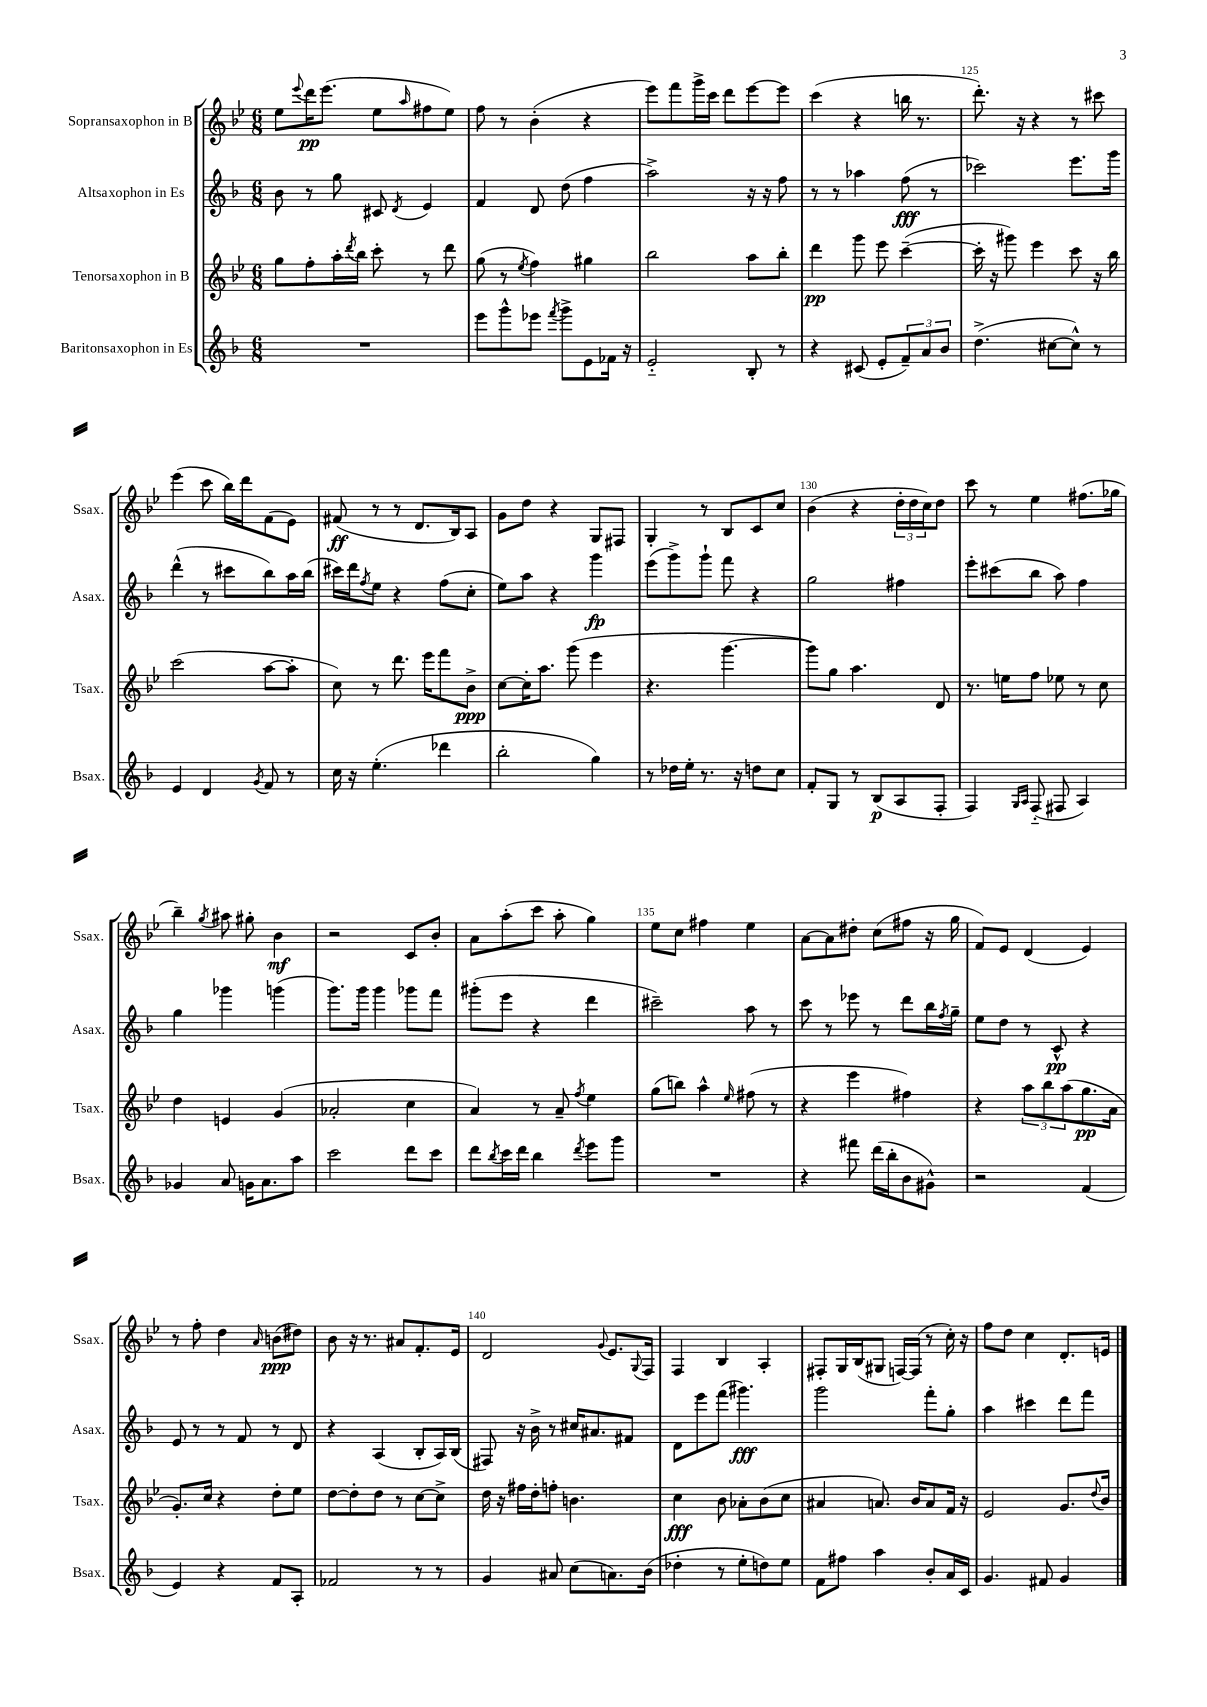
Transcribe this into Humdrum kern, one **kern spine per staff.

**kern	**dynam	**kern	**dynam	**kern	**dynam	**kern	**dynam
*part4	*part4	*part3	*part3	*part2	*part2	*part1	*part1
*staff4	*staff4	*staff3	*staff3	*staff2	*staff2	*staff1	*staff1
*I"Baritonsaxophon in Es	*	*I"Tenorsaxophon in B	*	*I"Altsaxophon in Es	*	*I"Sopransaxophon in B	*
*I'Bsax.	*	*I'Tsax.	*	*I'Asax.	*	*I'Ssax.	*
*clefG2	*	*clefG2	*	*clefG2	*	*clefG2	*
*k[b-]	*	*k[b-e-]	*	*k[b-]	*	*k[b-e-]	*
*M6/8	*	*M6/8	*	*M6/8	*	*M6/8	*
=121	=121	=121	=121	=121	=121	=121	=121
2.r	.	8gg\L	.	8b-\	.	8ee-\L	.
.	.	.	.	.	.	8qqeee-/	.
.	.	8ff'\	.	8r	.	16ddd\K	pp
.	.	.	.	.	.	(8.eee-\J	.
.	.	16aa'\L	.	8gg\	.	.	.
.	.	8qddd/	.	.	.	.	.
.	.	16bb-\JJ	.	.	.	.	.
.	.	8ccc'\	.	8c#X/	.	8ee-\L	.
.	.	.	.	8qd/	.	16qqaa/	.
.	.	8r	.	4e/	.	8ff#X\	.
.	.	8ddd\	.	.	.	8ee-\J)	.
=122	=122	=122	=122	=122	=122	=122	=122
8eee\L	.	(8gg\	.	4f/	.	8ff\	.
8ggg^^\	.	8r	.	.	.	8r	.
.	.	8qee-/	.	.	.	.	.
8eee-X\J	.	4ff\)	.	8d/	.	(4b-'\	.
8qfff/	.	.	.	.	.	.	.
8ggg^\L	.	.	.	(8dd\	.	.	.
8e\	.	4gg#X\	.	4ff\	.	4r	.
16f-X\Jk	.	.	.	.	.	.	.
16r	.	.	.	.	.	.	.
=123	=123	=123	=123	=123	=123	=123	=123
2e/	.	2bb-\	.	2aa^\)	.	8eee-\L)	.
.	.	.	.	.	.	8fff\	.
.	.	.	.	.	.	16ggg^\L	.
.	.	.	.	.	.	16ccc\JJ	.
.	.	.	.	.	.	8ddd\L	.
8B-'/	.	8aa\L	.	16r	.	[8eee-\	.
.	.	.	.	16r	.	.	.
8r	.	8bb-'\J	.	8ff\	.	8eee-\J]	.
=124	=124	=124	=124	=124	=124	=124	=124
4r	.	4ddd\	pp	8r	.	(4ccc\	.
.	.	.	.	8r	.	.	.
(8c#X/	.	8ggg\	.	4aa-X\	.	4r	.
8e'/L	.	8eee-\	.	.	.	.	.
12f~/)	.	([4ccc~\	.	(8ff\	fff	16bbn\	.
.	.	.	.	.	.	8.r	.
12a/	.	.	.	.	.	.	.
.	.	.	.	8r	.	.	.
12b-/J	.	.	.	.	.	.	.
=125	=125	=125	=125	=125	=125	=125	=125
(4.dd^\	.	16ccc'\]	.	2ccc-X\)	.	8.ddd'\)	.
.	.	16r	.	.	.	.	.
.	.	8ggg#X\)	.	.	.	.	.
.	.	.	.	.	.	16r	.
.	.	4eee-\	.	.	.	4r	.
[8cc#X\L	.	.	.	.	.	.	.
8cc#^^\J])	.	8ccc\	.	8.eee\L	.	8r	.
8r	.	16r	.	.	.	8ccc#X\	.
.	.	16bb-\	.	16ggg\Jk	.	.	.
!!LO:LB:g=z
=126	=126	=126	=126	=126	=126	=126	=126
4e/	.	(2ccc\	.	(4ddd^^\	.	(4eee-\	.
4d/	.	.	.	8r	.	8ccc\	.
.	.	.	.	8ccc#X\L	.	16bb-\LL)	.
.	.	.	.	.	.	16ddd\J	.
8qg/	.	.	.	.	.	.	.
8f/	.	[8aa\L	.	8bb-\)	.	(8f\	.
8r	.	8aa'\J]	.	16aa\L	.	8e-\J)	.
.	.	.	.	(16bb-\JJ	.	.	.
=127	=127	=127	=127	=127	=127	=127	=127
16cc\	.	8cc\)	.	16ccc#X\LL)	.	(8f#X/	ff
16r	.	.	.	16ddd\J	.	.	.
.	.	.	.	8qff/	.	.	.
(4.ee'\	.	8r	.	8ee\J	.	8r	.
.	.	8.ddd\	.	4r	.	8r	.
.	.	.	.	.	.	8.d/L	.
.	.	16eee-\KL	.	.	.	.	.
4ddd-X\	.	8fff\	.	(8ff\L	.	.	.
.	.	.	.	.	.	16B-/k)	.
.	.	8b-^\J	ppp	8cc'\J	.	8A/J	.
=128	=128	=128	=128	=128	=128	=128	=128
2bb-'\	.	[8cc\L	.	8ee\L)	.	8g\L	.
.	.	16cc'\K]	.	8aa\J	.	8dd\J	.
.	.	8.aa\J	.	.	.	.	.
.	.	.	.	4r	.	4r	.
.	.	(8ggg\	.	.	.	.	.
4gg\)	.	4eee-\	.	4ggg\	fp	8G/L	.
.	.	.	.	.	.	8F#X/J	.
=129	=129	=129	=129	=129	=129	=129	=129
8r	.	4.r	.	(8eee\L	.	4G'/	.
16dd-X\LL	.	.	.	8ggg^\)	.	.	.
16ee'\JJ	.	.	.	.	.	.	.
8.r	.	.	.	8ggg`\J	.	8r	.
.	.	[4.ggg\	.	8fff\	.	8B-/L	.
16r	.	.	.	.	.	.	.
8ddn\L	.	.	.	4r	.	8c/	.
8cc\J	.	.	.	.	.	8cc/J	.
=130	=130	=130	=130	=130	=130	=130	=130
8f'/L	.	8ggg\L])	.	2gg\	.	(4b-\	.
8G/J	.	8gg\J	.	.	.	.	.
8r	.	4.aa\	.	.	.	4r	.
(8B-/L	p	.	.	.	.	.	.
8A/	.	.	.	4ff#X\	.	24dd'\LL	.
.	.	.	.	.	.	24dd\	.
.	.	.	.	.	.	24cc\J)	.
8F'/J	.	8d/	.	.	.	8dd\J	.
=131	=131	=131	=131	=131	=131	=131	=131
4F/)	.	8.r	.	8eee'\L	.	8ccc\	.
.	.	.	.	(8ccc#X\	.	8r	.
.	.	16een\KL	.	.	.	.	.
16qqG/LL	.	.	.	.	.	.	.
16qqA/JJ	.	.	.	.	.	.	.
(8F/	.	8ff\J	.	8bb-\J	.	4ee-\	.
8F#X/	.	8ee-X\	.	8aa\)	.	.	.
4A/)	.	8r	.	4ff\	.	(8.ff#X\L	.
.	.	8cc\	.	.	.	.	.
.	.	.	.	.	.	16gg-X\Jk	.
!!LO:LB:g=z
=132	=132	=132	=132	=132	=132	=132	=132
4g-X/	.	4dd\	.	4gg\	.	4bb-~\)	.
.	.	.	.	.	.	8qgg/	.
8a/	.	4en/	.	4ggg-X\	.	8aa#X\	.
16gn\KL	.	.	.	.	.	8gg#X'\	.
8.a\	.	.	.	.	.	.	.
.	.	(4g/	.	(4gggn\	.	4b-\	mf
8aa\J	.	.	.	.	.	.	.
=133	=133	=133	=133	=133	=133	=133	=133
2ccc\	.	2a-X'/	.	8.ggg\L)	.	2r	.
.	.	.	.	16ggg\Jk	.	.	.
.	.	.	.	4ggg\	.	.	.
8ddd\L	.	4cc\	.	8ggg-X\L	.	8c/L	.
8ccc\J	.	.	.	8fff\J	.	8b-'/J	.
=134	=134	=134	=134	=134	=134	=134	=134
8ddd\L	.	4a/)	.	(8ggg#X'\L	.	8a\L	.
8qbb-/	.	.	.	.	.	.	.
16ccc\L	.	.	.	8eee\J	.	(8aa'\	.
16ddd\JJ	.	.	.	.	.	.	.
4bb-\	.	8r	.	4r	.	8ccc\J	.
.	.	8a~/	.	.	.	8aa'\	.
8qddd/	.	8qff/	.	.	.	.	.
8eee\L	.	4ee-\	.	4ddd\	.	4gg\)	.
8ggg\J	.	.	.	.	.	.	.
=135	=135	=135	=135	=135	=135	=135	=135
2.r	.	(8gg\L	.	2ccc#X~\)	.	8ee-\L	.
.	.	8bbn\J)	.	.	.	8cc\J	.
.	.	4aa^^\	.	.	.	4ff#X\	.
.	.	16qqee-/	.	.	.	.	.
.	.	(8ff#X\	.	8aa\	.	4ee-\	.
.	.	8r	.	8r	.	.	.
=136	=136	=136	=136	=136	=136	=136	=136
4r	.	4r	.	8ccc\	.	[8a\L	.
.	.	.	.	8r	.	8a\]	.
8fff#X\	.	4eee-\	.	8eee-X\	.	8dd#X'\J	.
(16ddd\LL	.	.	.	8r	.	(8cc\L	.
16bb-'\J	.	.	.	.	.	.	.
8b-\	.	4ff#X\)	.	8ddd\L	.	8ff#X\J	.
8g#X^^\J)	.	.	.	16bb-\L	.	16r	.
.	.	.	.	8qff/	.	.	.
.	.	.	.	16gg~\JJ	.	16gg\	.
=137	=137	=137	=137	=137	=137	=137	=137
2r	.	4r	.	8ee\L	.	8f/L)	.
.	.	.	.	8dd\J	.	8e-/J	.
.	.	12aa\L	.	8r	.	(4d/	.
.	.	12bb-\	.	.	.	.	.
.	.	.	.	8c^^/	pp	.	.
.	.	(12aa\	.	.	.	.	.
(4f/	.	8.gg\	pp	4r	.	4e-/)	.
.	.	16a\Jk	.	.	.	.	.
!!LO:LB:g=z
=138	=138	=138	=138	=138	=138	=138	=138
4e/)	.	8.g'/L)	.	8e/	.	8r	.
.	.	.	.	8r	.	8ff'\	.
.	.	16cc/Jk	.	.	.	.	.
4r	.	4r	.	8r	.	4dd\	.
.	.	.	.	8f/	.	.	.
.	.	.	.	.	.	16qqa/	.
8f/L	.	8dd'\L	.	8r	.	(8bn\L	ppp
8A'/J	.	8ee-\J	.	8d/	.	8dd#X\J)	.
=139	=139	=139	=139	=139	=139	=139	=139
2f-X/	.	[8dd\L	.	4r	.	8b-\	.
.	.	8dd'\]	.	.	.	16r	.
.	.	.	.	.	.	8.r	.
.	.	8dd\J	.	(4A/	.	.	.
.	.	8r	.	.	.	8a#X/L	.
8r	.	[8cc\L	.	8B-'/L	.	8.f'/	.
8r	.	8cc^\J]	.	16A/L)	.	.	.
.	.	.	.	(16B-/JJ	.	16e-/Jk	.
=140	=140	=140	=140	=140	=140	=140	=140
4g/	.	16dd\	.	8F#X/)	.	2d/	.
.	.	16r	.	.	.	.	.
.	.	16ff#X\LL	.	16r	.	.	.
.	.	16dd'\J	.	16b-^\	.	.	.
8a#X/	.	8ffn'\J	.	8r	.	.	.
(8cc\L	.	4.bn\	.	16cc#X/KL	.	.	.
.	.	.	.	8.a#X/	.	.	.
.	.	.	.	.	.	8qqg/	.
8.an\)	.	.	.	.	.	8.e-/L	.
.	.	.	.	8f#X/J	.	.	.
.	.	.	.	.	.	8qqG/	.
(16b-\Jk	.	.	.	.	.	16F/Jk	.
=141	=141	=141	=141	=141	=141	=141	=141
4dd-X'\	.	4cc\	fff	8d\L	.	4F/	.
.	.	.	.	8eee\	.	.	.
8r	.	8b-\	.	(8fff\J	.	4B-/	.
8ee'\L	.	8a-X'\L	.	4.ggg#X\)	fff	.	.
8ddn\)	.	(8b-\	.	.	.	4A'/	.
8ee\J	.	8cc\J	.	.	.	.	.
=142	=142	=142	=142	=142	=142	=142	=142
8f\L	.	4a#X/	.	2ggg\	.	8F#X'/L	.
8ff#X\J	.	.	.	.	.	16G/L	.
.	.	.	.	.	.	(16B-/J	.
4aa\	.	8.an/)	.	.	.	8G#X/J	.
.	.	.	.	.	.	[16Fn/LL)	.
.	.	16b-/KL	.	.	.	(16F/JJ]	.
8b-'/L	.	8a/	.	8fff'\L	.	8r	.
16a/L	.	16f/Jk	.	8gg'\J	.	16cc'\)	.
16c/JJ	.	16r	.	.	.	16r	.
=143	=143	=143	=143	=143	=143	=143	=143
4.g/	.	2e-/	.	4aa\	.	8ff\L	.
.	.	.	.	.	.	8dd\J	.
.	.	.	.	4ccc#X\	.	4cc\	.
8f#X/	.	.	.	.	.	.	.
4g/	.	8.g/L	.	8ddd\L	.	8.d'/L	.
.	.	.	.	8fff\J	.	.	.
.	.	8qqdd/	.	.	.	.	.
.	.	16b-/Jk	.	.	.	16en/Jk	.
==	==	==	==	==	==	==	==
*-	*-	*-	*-	*-	*-	*-	*-
